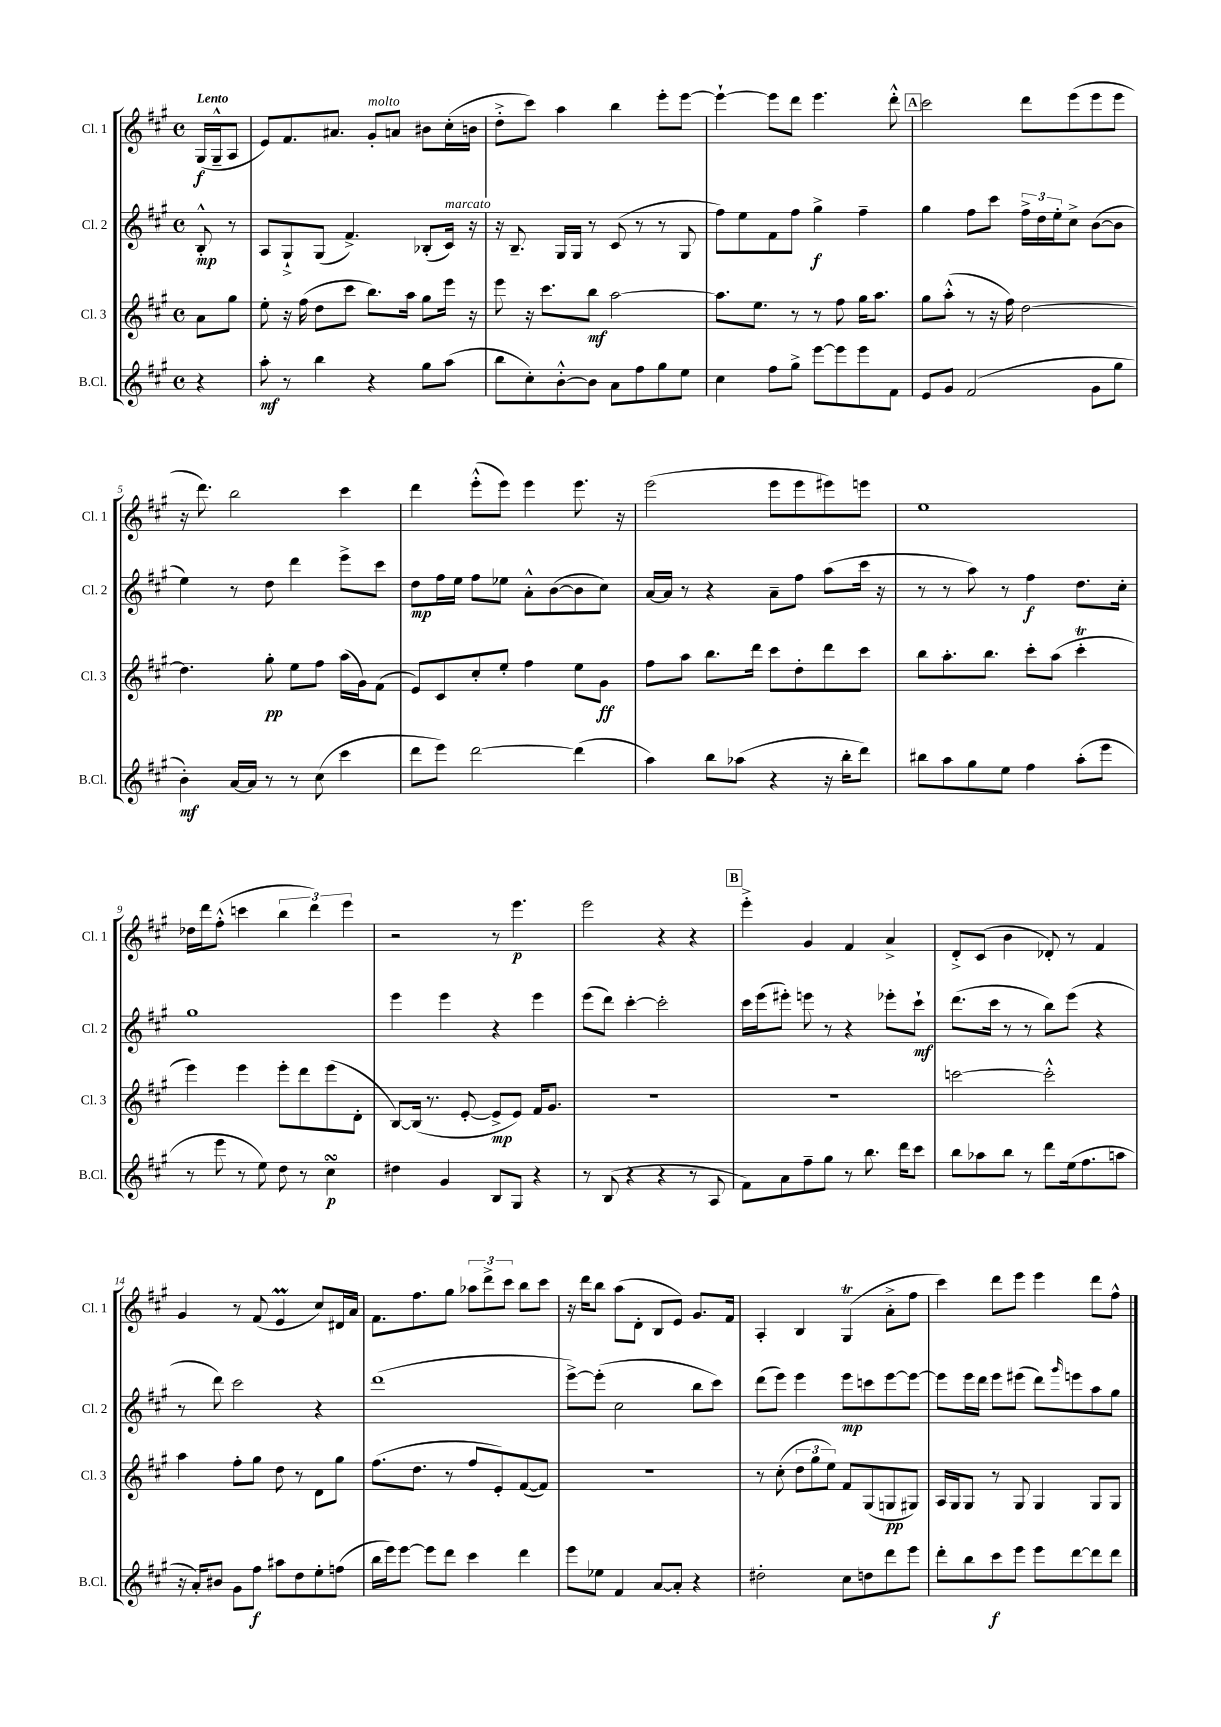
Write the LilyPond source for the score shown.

<<
\new StaffGroup <<
\new Staff = "s0" \with { instrumentName = "Cl. 1" shortInstrumentName = "Cl. 1" } {
    \clef treble \key a \major \defaultTimeSignature \time 4/4 \partial 4 \tempo "Lento"
    gis16\f( gis16---^ a8 |
    e'8) fis'8. ais'8. gis'8-.^\markup { \italic "molto" } a'8 bis'8 cis''16-.( b'16 |
    d''8-.-> cis'''8) a''4 b''4 e'''8-. e'''8~ |
    e'''4~-! e'''8 d'''8 e'''4. d'''8-.-^ |
    \mark \markup { \box "A" } cis'''2 d'''8 e'''8( e'''8 e'''8 |
    r16 d'''8.) b''2 cis'''4 |
    d'''4 e'''8-.-^( e'''8) e'''4 e'''8. r16 |
    e'''2( e'''8 e'''8 eis'''8) e'''8 |
    e''1 |
    des''16 d'''16 fis''8-.-^( c'''4 \tuplet 3/2 { b''4 d'''4) e'''4 } |
    r2 r8 e'''4.\p |
    e'''2 r4 r4 |
    \mark \markup { \box "B" } e'''4-.-> gis'4 fis'4 a'4-> |
    d'8-.-> cis'8( b'4 des'8-.) r8 fis'4 |
    gis'4 r8 fis'8( e'4\prall cis''8) dis'16 a'16 |
    fis'8. fis''8. gis''8 \tuplet 3/2 { aes''8 d'''8-> cis'''8 } b''8 cis'''8 |
    r16 d'''16 b''8 a''8( d'8-. b8 e'8) gis'8. fis'16 |
    a4-. b4 gis4\trill( a'8-.-> fis''8 |
    cis'''4) d'''8 e'''8 e'''4 d'''8 fis''8-^ \bar "|." |
}
\new Staff = "s1" \with { instrumentName = "Cl. 2" shortInstrumentName = "Cl. 2" } {
    \clef treble \key a \major \defaultTimeSignature \time 4/4 \partial 4
    b8-.-^\mp r8 |
    a8 gis8-!-> gis8( fis'4.->) bes8-.( cis'16^\markup { \italic "marcato" }) r16 |
    r16 b8.-- gis16 gis16 r8 cis'8( r8 r8 gis8 |
    fis''8) e''8 fis'8 fis''8 gis''4->\f fis''4-- |
    \mark \markup { \box "A" } gis''4 fis''8 cis'''8 \tuplet 3/2 { fis''16-> d''16 e''16-. } cis''8-> b'8~( b'8 |
    e''4) r8 d''8 d'''4 e'''8-> cis'''8 |
    d''8\mp fis''16 e''16 fis''8 ees''8 a'8-.-^ b'8~( b'8 cis''8) |
    a'16~ a'16 r8 r4 a'8-- fis''8 a''8( cis'''16 r16 |
    r8 r8 a''8) r8 fis''4\f d''8. cis''16-. |
    gis''1 |
    e'''4 e'''4 r4 e'''4 |
    e'''8( d'''8) cis'''4~-. cis'''2-. |
    \mark \markup { \box "B" } cis'''16 e'''16( eis'''8-.) e'''8 r8 r4 ees'''8-. cis'''8-!\mf |
    d'''8.( cis'''16 r8 r8 b''8) e'''8( r4 |
    r8 d'''8) cis'''2 r4 |
    d'''1( |
    e'''8~->) e'''8-.( cis''2 b''8 cis'''8) |
    d'''8( e'''8) e'''4 e'''8\mp c'''8 e'''8~ e'''8~ |
    e'''8 e'''16 d'''16 e'''8 eis'''8( d'''8) \grace { gis'''16 } e'''8 a''8 gis''8 \bar "|." |
}
\new Staff = "s2" \with { instrumentName = "Cl. 3" shortInstrumentName = "Cl. 3" } {
    \clef treble \key a \major \defaultTimeSignature \time 4/4 \partial 4
    a'8 gis''8 |
    e''8-. r16 fis''16( d''8 cis'''8 b''8.) a''16 gis''8 e'''16 r16 |
    e'''8 r16 cis'''8. b''8\mf a''2~ |
    a''8. e''8. r8 r8 fis''8 gis''16 a''8. |
    \mark \markup { \box "A" } gis''8 a''8-.-^( r8 r16 fis''16) d''2~ |
    d''4. gis''8-.\pp e''8 fis''8 a''16( gis'16) fis'8( |
    e'8) cis'8 cis''8-. e''8-. fis''4 e''8 gis'8\ff |
    fis''8 a''8 b''8. d'''16 cis'''8 d''8-. d'''8 cis'''8 |
    b''8 a''8.-. b''8. cis'''8-. a''8( cis'''4-.\trill |
    e'''4) e'''4 e'''8-. d'''8 e'''8( d'8-. |
    b8~) b16( r8. e'8~-. e'8->\mp e'8) fis'16 gis'8. |
    R1 |
    \mark \markup { \box "B" } R1 |
    c'''2~ c'''2-.-^ |
    a''4 fis''8-. gis''8 d''8 r8 d'8 gis''8 |
    fis''8.( d''8. r8 fis''8 e'8-.) fis'8~( fis'8) |
    R1 |
    r8 cis''8-.( \tuplet 3/2 { d''8 gis''8 e''8) } fis'8 gis8( g8\pp gis8) |
    a16 gis16 gis8 r8 gis8 gis4 gis8 gis8 \bar "|." |
}
\new Staff = "s3" \with { instrumentName = "B.Cl." shortInstrumentName = "B.Cl." } {
    \clef treble \key a \major \defaultTimeSignature \time 4/4 \partial 4
    r4 |
    a''8-.\mf r8 b''4 r4 gis''8 a''8( |
    b''8 cis''8-.) b'8~-.-^ b'8 a'8 fis''8 gis''8 e''8 |
    cis''4 fis''8 gis''8-> e'''8~ e'''8 e'''8 fis'8 |
    \mark \markup { \box "A" } e'8 gis'8 fis'2( gis'8 gis''8 |
    b'4-.\mf) a'16~ a'16 r8 r8 cis''8( cis'''4 |
    d'''8 e'''8) d'''2~ d'''4( |
    a''4) b''8 aes''8( r4 r16 b''16-. d'''8) |
    bis''8 a''8 gis''8 e''8 fis''4 a''8-.( e'''8 |
    r8 e'''8 r8 e''8) d''8 r8 cis''4\turn\p |
    dis''4 gis'4 b8 gis8 r4 |
    r8 b8( r4 r4 r8 a8 |
    \mark \markup { \box "B" } fis'8) a'8 fis''8-- gis''8 r8 b''8. d'''16 cis'''8 |
    b''8 aes''8 b''8 r8 d'''8 e''16( fis''8. a''8 |
    r16 a'16-.) bis'8 gis'8 fis''8\f ais''8 d''8 e''8-. f''8( |
    b''16 e'''16) e'''8~ e'''8 d'''8 cis'''4 d'''4 |
    e'''8 ees''8 fis'4 a'8~ a'8-. r4 |
    dis''2-. cis''8 d''8 d'''8 e'''8 |
    d'''8-. b''8 cis'''8\f e'''8 e'''8 d'''8~ d'''8 d'''8 \bar "|." |
}
>>
>>
